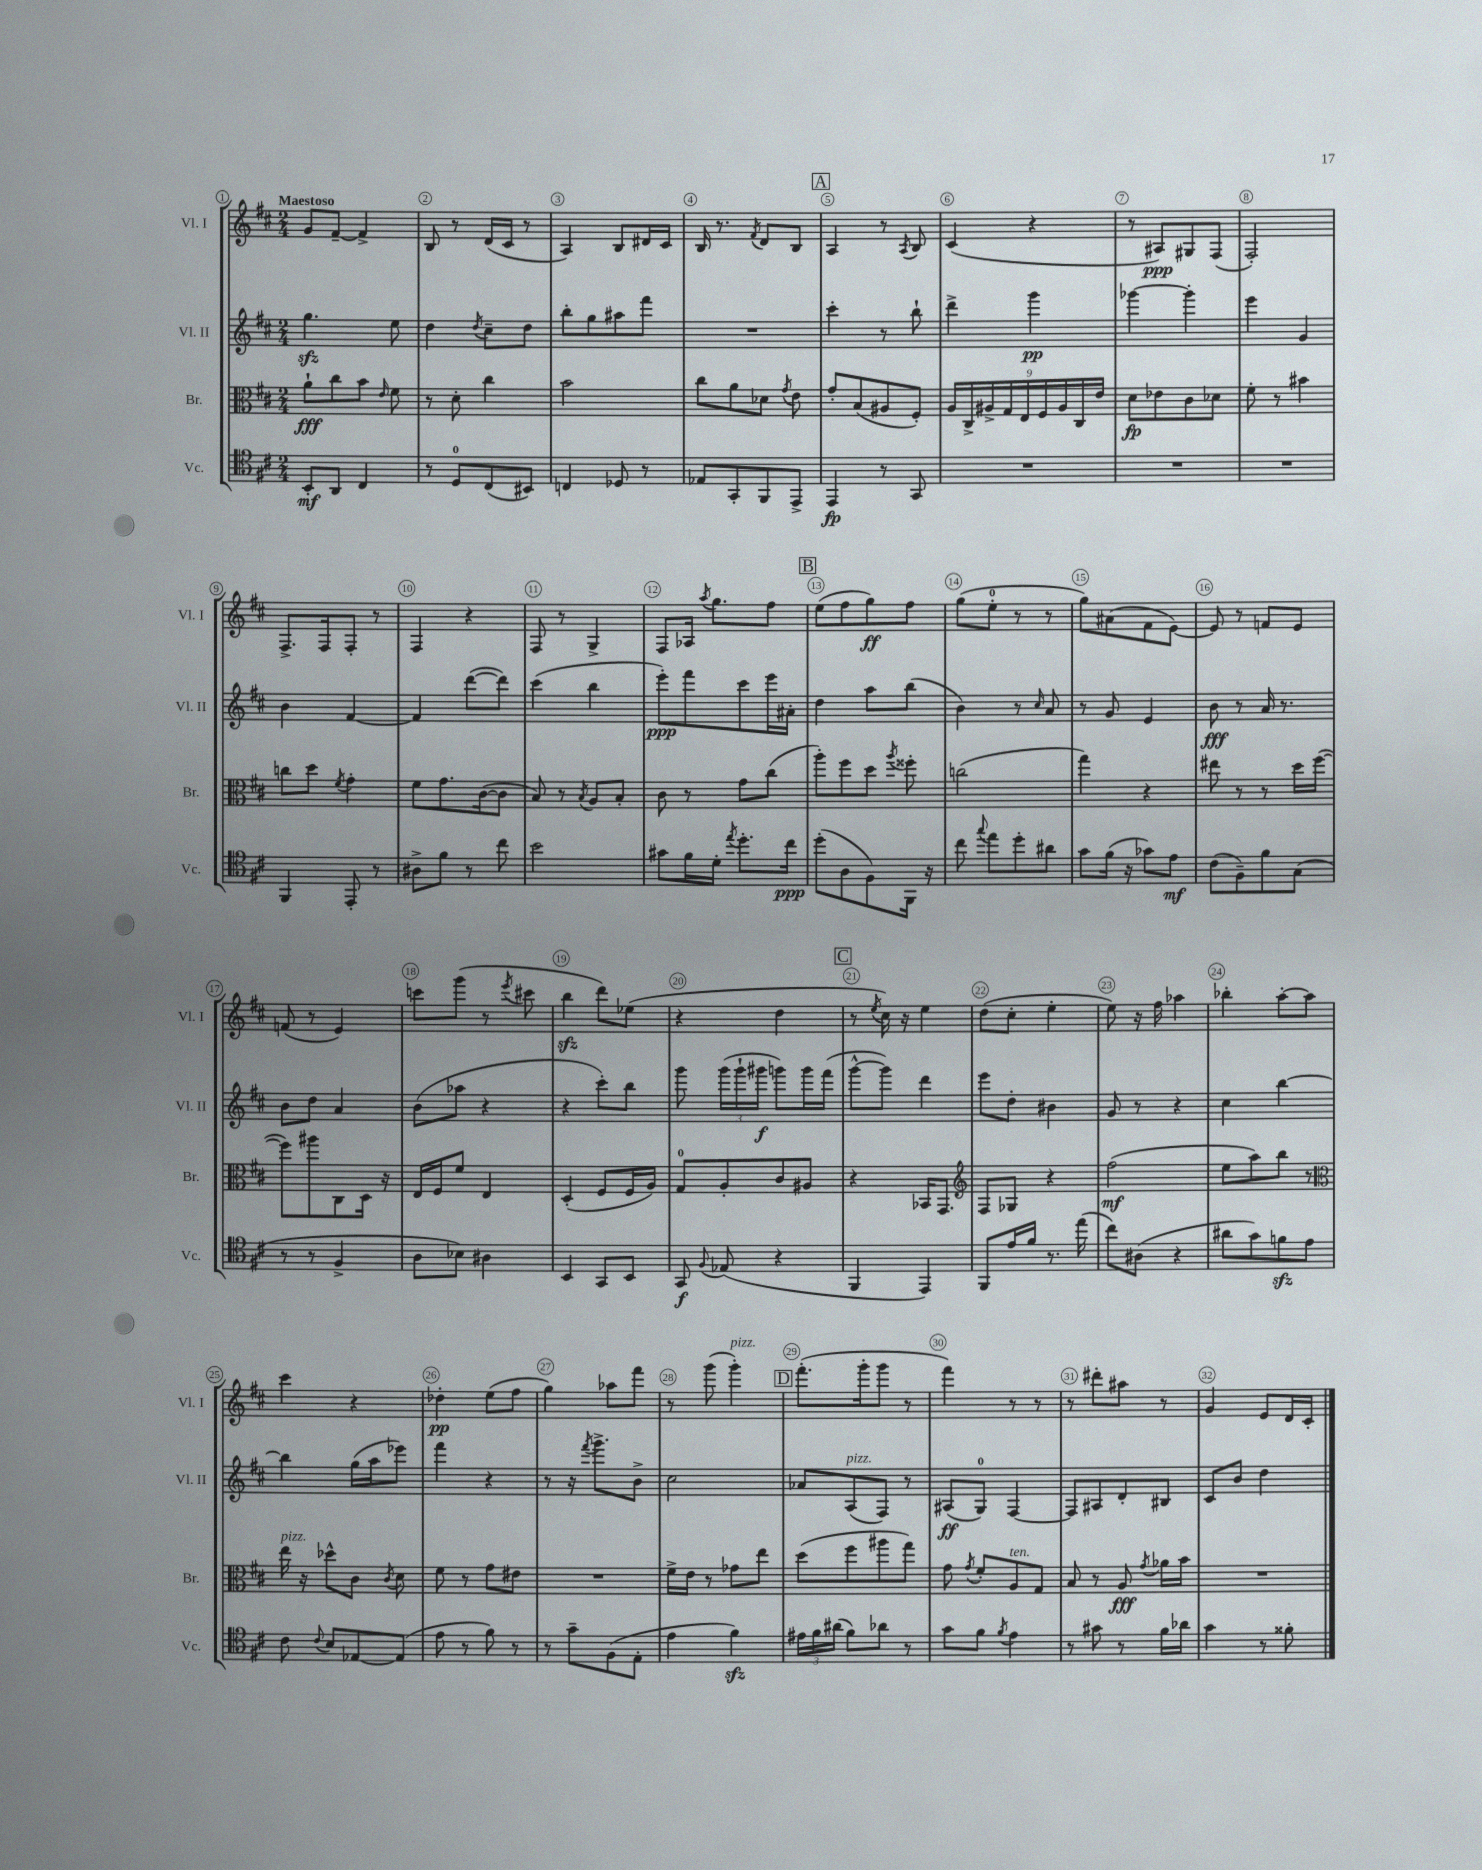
<<
\new StaffGroup <<
\new Staff = "s0" \with { instrumentName = "Vl. I" shortInstrumentName = "Vl. I" } {
    \clef treble \key d \major \numericTimeSignature \time 2/4 \tempo "Maestoso"
    \autoBeamOff g'8[ fis'8]~-- fis'4-> |
    b8 r8 d'16[( cis'16] r8 |
    a4) b8[ dis'16 cis'16] |
    b16 r8. \acciaccatura { fis'8 } d'8[ b8] |
    \mark \markup { \box "A" } a4 r8 \acciaccatura { a8 } b8 |
    cis'4( r4 |
    r8 ais8[\ppp) gis8 fis8]( |
    fis2-.) |
    fis8.[-> fis16 fis8]-. r8 |
    fis4 r4 |
    fis8 r8 g4-> |
    fis8[ aes16] \acciaccatura { a''8 } g''8.[ fis''8] |
    \mark \markup { \box "B" } e''8[( fis''8 g''8\ff) fis''8] |
    g''8[( e''8]-0-. r8 r8 |
    g''8[) ais'8( fis'8 e'8]~) |
    e'8 r8 f'8[ e'8] |
    f'8( r8 e'4) |
    c'''8[ g'''8]( r8 \acciaccatura { e'''8 } cis'''8 |
    b''4\sfz d'''8[) ees''8]( |
    r4 d''4 |
    \mark \markup { \box "C" } r8 \acciaccatura { e''8 } cis''16) r16 e''4 |
    d''8[( cis''8]-. e''4-. |
    e''8) r16 fis''16 aes''4 |
    bes''4-. a''8[~-. a''8] |
    cis'''4 r4 |
    des''4-.\pp e''8[( fis''8] |
    g''4) aes''8[ fis'''8] |
    r8 g'''8( g'''4-.^\markup { \italic "pizz." }) |
    \mark \markup { \box "D" } fis'''8.[-.( g'''16-. g'''8] r8 |
    fis'''4) r8 r8 |
    r8 dis'''8[-. ais''8] r8 |
    g'4 e'8[ d'16 cis'16]-. \bar "|." |
}
\new Staff = "s1" \with { instrumentName = "Vl. II" shortInstrumentName = "Vl. II" } {
    \clef treble \key d \major \numericTimeSignature \time 2/4
    \autoBeamOff g''4.\sfz e''8 |
    d''4 \acciaccatura { d''8 } cis''8[-- d''8] |
    b''8[-. g''8 ais''8 fis'''8] |
    R2 |
    \mark \markup { \box "A" } cis'''4-. r8 b''8-! |
    d'''4-> g'''4\pp |
    ges'''4~ ges'''4-. |
    e'''4 g'4 |
    b'4 fis'4~ |
    fis'4 d'''8[~( d'''8]) |
    cis'''4( b''4 |
    e'''8[-.\ppp) fis'''8 cis'''8 e'''16 ais'16]-. |
    \mark \markup { \box "B" } d''4 a''8[ b''8]( |
    b'4) r8 \grace { cis''16 } a'8 |
    r8 g'8 e'4 |
    b'8\fff r8 a'16 r8. |
    b'8[ d''8] a'4 |
    b'8[( aes''8] r4 |
    r4 cis'''8[-.) b''8] |
    g'''8 \tuplet 3/2 { g'''16[( g'''16-! gis'''16]\f } g'''8[) g'''16 fis'''16]( |
    \mark \markup { \box "C" } g'''8[~-^ g'''8]) d'''4 |
    e'''8[ d''8]-. bis'4 |
    g'8 r8 r4 |
    cis''4 b''4~ |
    b''4 g''16[( a''16 ees'''8]) |
    fis'''4 r4 |
    r8 r16 \acciaccatura { fis'''8 } g'''8.[-> b'8]-> |
    cis''2 |
    \mark \markup { \box "D" } aes'8[ a8^\markup { \italic "pizz." }( fis8]) r8 |
    ais8[\ff( g8]-0) fis4~ |
    fis8[ ais8 d'8-. bis8] |
    cis'8[ b'8] d''4 \bar "|." |
}
\new Staff = "s2" \with { instrumentName = "Br." shortInstrumentName = "Br." } {
    \clef alto \key d \major \numericTimeSignature \time 2/4
    \autoBeamOff a'8[-!\fff cis''8 b'8] \grace { e'16 } fis'8 |
    r8 d'8-. cis''4 |
    b'2 |
    cis''8[ a'8 des'8] \acciaccatura { g'8 } e'8 |
    \mark \markup { \box "A" } g'8[-. b8( ais8 fis8]-.) |
    \tuplet 9/8 { a16[ cis16-> ais16-> g16 e16 fis16 ais16 cis16 e'16] } |
    d'8[\fp ees'8 cis'8 des'8] |
    fis'8-. r8 bis'4 |
    c''8[ d''8] \acciaccatura { fis'8 } g'4-. |
    fis'8[ g'8. cis'16~( cis'8] |
    b8) r8 \acciaccatura { b8 } a8[ b8]-. |
    cis'8 r8 g'8[ cis''8]( |
    \mark \markup { \box "B" } a''8[-.) fis''8 d''8] \acciaccatura { a''8 } fisis''8-. |
    c''2( |
    g''4) r4 |
    eis''8 r8 r8 d''16[ fis''16]~( |
    fis''8[) ais''8 cis8 d16] r16 |
    e16[ fis16 fis'8] e4 |
    d4-.( fis8[ fis16 a16]) |
    g8[-0 a8-. cis'8 ais8] |
    \mark \markup { \box "C" } r4 bes,16[ g,8.] |
    \clef treble fis8[ ges8] r4 |
    fis''2\mf( |
    e''8[ a''8) b''8] r8 |
    \clef alto e''16^\markup { \italic "pizz." } r16 des''8[-^ cis'8] \acciaccatura { cis'8 } d'8 |
    fis'8 r8 g'8[ eis'8] |
    R2 |
    fis'16[-> e'16] r8 ges'8[ e''8] |
    \mark \markup { \box "D" } d''8[( fis''8 ais''8 g''8]) |
    g'8 \acciaccatura { g'8 } fis'8[-. a8^\markup { \italic "ten." } g8] |
    b8 r8 a8\fff \acciaccatura { g'8 } aes'16[ b'16] |
    R2 \bar "|." |
}
\new Staff = "s3" \with { instrumentName = "Vc." shortInstrumentName = "Vc." } {
    \clef tenor \key d \major \numericTimeSignature \time 2/4
    \autoBeamOff b,8[-.\mf a,8] cis4 |
    r8 d8[-0 cis8( bis,8]) |
    c4 des8 r8 |
    ees8[ g,8-. fis,8 e,8]-> |
    \mark \markup { \box "A" } e,4\fp r8 g,8 |
    R2 |
    R2 |
    R2 |
    fis,4 e,8-. r8 |
    ais8[-> fis'8] r8 cis''8 |
    b'2 |
    gis'8[ fis'16 d'16]-. \acciaccatura { e''8 } d''8.[-. cis''16]\ppp |
    \mark \markup { \box "B" } d''8[-.( a8 fis8) fis,16] r16 |
    cis''8 \appoggiatura { g''8 } e''8[ d''8-. ais'8] |
    g'8[ fis'16]( r16 ges'8[) e'8]\mf |
    cis'8[( fis8--) fis'8 g8]( |
    r8 r8 fis4-> |
    a8[ bes8]) ais4 |
    b,4 g,8[ b,8] |
    g,8\f \appoggiatura { fis8 } ees8( r4 |
    \mark \markup { \box "C" } fis,4 e,4) |
    fis,8[ e'16 fis'16] r8. e''16( |
    cis''8[) ais8]( r4 |
    ais'8[ g'8) f'8\sfz e'8] |
    cis'8 \appoggiatura { cis'8 } b8[ ees8~ ees8]( |
    e'8 r8 fis'8) r8 |
    r8 g'8[-- fis8( e8]-. |
    e'4 fis'4\sfz) |
    \mark \markup { \box "D" } \tuplet 3/2 { eis'16[ fis'16 ais'16]( } fis'8[) aes'8] r8 |
    g'8[ fis'8] \acciaccatura { fis'8 } e'4 |
    r8 gis'8 r8 fis'16[ aes'16] |
    g'4 r8 fisis'8-. \bar "|." |
}
>>
>>
\layout { \context { \Score \override BarNumber.break-visibility = ##(#f #t #t) barNumberVisibility = #all-bar-numbers-visible \override BarNumber.stencil = #(make-stencil-circler 0.1 0.3 ly:text-interface::print) } }
